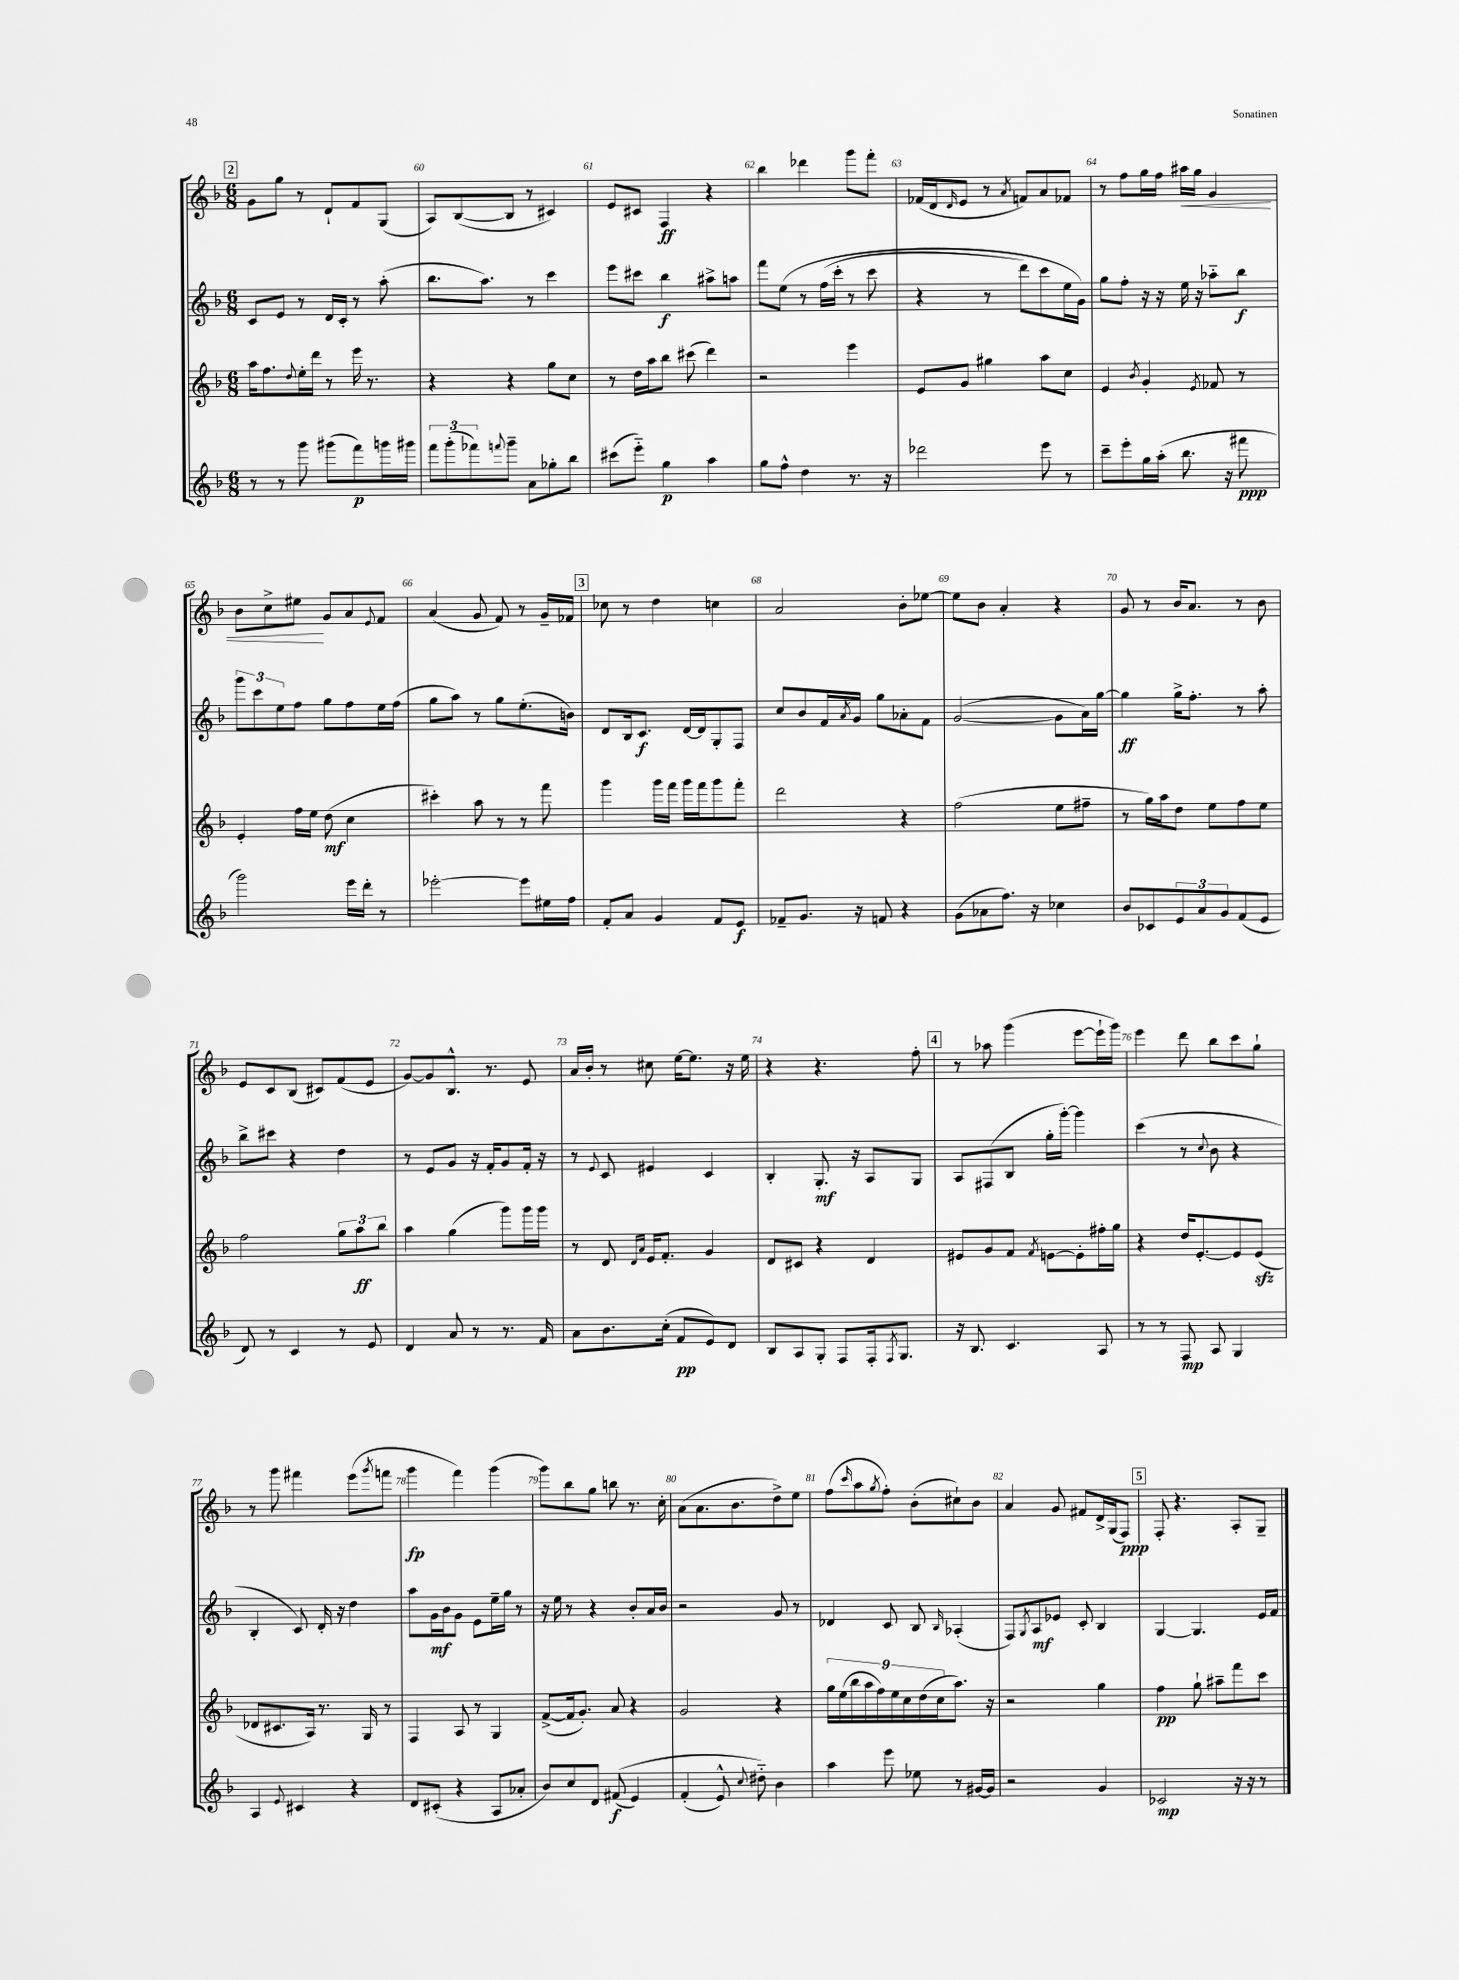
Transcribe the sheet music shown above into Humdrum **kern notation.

**kern	**kern	**kern	**kern
*staff4	*staff3	*staff2	*staff1
*clefG2	*clefG2	*clefG2	*clefG2
*k[b-]	*k[b-]	*k[b-]	*k[b-]
*M6/8	*M6/8	*M6/8	*M6/8
8r	16aa	8c	8g
.	8.ff	.	.
8r	.	8e	8gg
.	8qqdd	.	.
8ggg	16ee'	8r	8r
.	16ddd	.	.
(8ggg#	8r	16d	8d`
.	.	16c'	.
8fff)	16eee	8r	8f
.	8.r	.	.
16ggg	.	(8aa'	(8G
16ggg#	.	.	.
=	=	=	=
12fff	4r	8.bb-	8A)
(12ggg'	.	.	.
.	.	.	([8B-
12fff-)	.	.	.
.	.	8.aa)	.
8qqfff	.	.	.
8ggg~	4r	.	8B-]
8a	.	8r	8r
8gg-'	8gg	4ccc	4c#)
8bb-	8cc	.	.
=	=	=	=
(8ccc#	8r	8eee	8e
8eee'~)	16dd	8ccc#	8c#
.	16aa	.	.
4gg	8bb-	4bb-	4F
.	(8ccc#	.	.
4aa	4ddd)	8aa#^	4r
.	.	8aa	.
=	=	=	=
8gg	2r	8fff	4bb-
8ff^^	.	&(8ee	.
4dd	.	8r	4ddd-
.	.	(16ff	.
.	.	16ccc'	.
8.r	4eee	8r	8ggg
.	.	8ccc	8fff'
16r	.	.	.
=	=	=	=
2ddd-	8e	4r	(16f-
.	.	.	16d
.	.	.	16qqd
.	8g	.	8e
.	4gg#	8r	8r
.	.	.	8qa
.	.	8ddd)	8f)
8eee	8aa	8ccc	8a
8r	8cc	16ee	8f-
.	.	16g&)	.
=	=	=	=
8ccc~	4e	8gg	8r
8eee'	.	8ff'	8ff
.	8qb-	.	.
16gg	4g'	16r	16gg
(16aa'	.	16r	16ff
8.bb-	.	16ee	16aa#
.	.	16r	16gg
.	8qe	.	.
.	8f-	8aa-'~	4g
16r	.	.	.
8fff#	8r	8bb-	.
=	=	=	=
2ggg)	4e'	12ggg	8b-
.	.	12ccc	.
.	.	.	8cc^
.	.	12ee	.
.	16ff	8ff	8ee#
.	16ee	.	.
.	(8dd	8gg	8g
16eee	4cc	8ff	8a
16ddd'	.	.	.
.	.	.	8qqe
8r	.	16ee	8f
.	.	(16ff	.
=	=	=	=
[2eee-'	4ccc#')	8gg	(4a
.	.	8aa)	.
.	8aa	8r	8g
.	8r	8gg	8f)
8eee-]	8r	(8.ee'	8r
16ee#	8fff	.	16g~
16ff	.	16b)	16f-
=	=	=	=
8f'	4ggg	8d	8cc-
8a	.	16B-	8r
.	.	8.c	.
4g	16ggg	.	4dd
.	16fff	.	.
.	16ggg	[16d	.
.	16fff	16d]	.
8f	8ggg	8G'	4cc
8e	8fff'	8F	.
=	=	=	=
8f-~	2ddd	8cc	2a
8.g	.	8b-	.
.	.	16f	.
.	.	8qa	.
16r	.	16g	.
8f	.	8gg	.
4r	4r	8a-'	8b-'
.	.	8f	[8ee-
=	=	=	=
(8g	(2ff	([2g	8ee-]
8a-	.	.	8b-
8.ff)	.	.	4a'
16r	.	.	.
4cc-	8ee	8g]	4r
.	8ff#~	16a)	.
.	.	[16gg	.
=	=	=	=
8b-	8r	4gg]	8g
8c-	16gg)	.	8r
.	16aa	.	.
12e	8dd	16gg^	16b-
.	.	8.ff'	8.a
12a	.	.	.
.	8ee	.	.
12g	.	.	.
(8f	8ff	8r	8r
8e	8ee	8aa'	8b-
=	=	=	=
8d)	2ff	8bb-^	8e
8r	.	8ccc#	8c
4c	.	4r	(8B-
.	.	.	8c#)
8r	12gg	4dd	(8f
.	12aa	.	.
8e	.	.	8e
.	12bb-	.	.
=	=	=	=
4d	4aa	8r	[8g)
.	.	8e	8g]
8a	(4gg	8g	8.B-^^
8r	.	16r	.
.	.	16f'	8.r
8.r	8ggg)	8g	.
.	16ggg	16f'	8e
16f	16ggg	16r	.
=	=	=	=
8a	8r	8r	16a
.	.	.	16b-'
.	.	8qqe	.
8.b-	8d	8c	8r
.	16qqd	.	.
.	16qqa	.	.
.	16e	4e#	8cc#
(16cc'	8.f'	.	.
8f	.	.	[16ee
.	.	.	8.ee]
8e)	4g	4c	.
8d	.	.	16r
.	.	.	16ee
=	=	=	=
8B-	8d	4B-'	4r
8A	8c#	.	.
8G'	4r	8.G'	4.r
8F	.	.	.
.	.	16r	.
16F'	4d	8A	.
8qF	.	.	.
8.G	.	.	.
.	.	8G	8ff'
=	=	=	=
16r	8e#	8A	8r
8.B-	.	.	.
.	8g	(8F#	8aa-
4.c	8f	8B-	(4ggg
.	8qf	.	.
.	[8e	16gg'	.
.	.	[16ggg')	.
.	8e']	4ggg]	[8eee
8A	16ff#'	.	16eee`]
.	16gg	.	16ggg)
=	=	=	=
8r	4r	(4ccc	4eee
8r	.	.	.
8F	16dd	8r	8ddd
.	[8.e'	.	.
.	.	8qqcc	.
8A	.	8b-	8bb-
4G	8e]	4r	8ccc
.	(8e	.	8gg`
=	=	=	=
4A	8d-	4B-'	8r
.	8.c#	.	8ggg
8qqe	.	.	.
4c#	.	8c)	4fff#
.	16A)	.	.
.	8.r	16d'	.
.	.	16r	.
4r	.	4dd	(8eee
.	16G	.	.
.	.	.	8qggg
.	8r	.	8fff
=	=	=	=
8d	4F	8aa	4ggg
(8c#'	.	16g	.
.	.	16b-	.
4r	8A	8g	4fff)
.	8r	8e	.
8A	4G	16ee~	(4ggg
.	.	16gg	.
8a-'	.	8r	.
=	=	=	=
8b-)	([8f^	16r	8ggg)
.	.	16ee	.
8cc	16f]	8r	8bb-
.	8.g')	.	.
8d	.	4r	8gg
&((8f#	8a	.	8bb
4e)	4r	8b-'	8.r
.	.	16a	.
.	.	16b-	16cc'
=	=	=	=
(4f'	2g	2r	(8a
.	.	.	8.a
8e^^)	.	.	.
.	.	.	8.b-
8qqcc	.	.	.
8dd#'~&)	.	.	.
4b-	4r	8g	8dd^)
.	.	8r	8ee
=	=	=	=
4aa	18gg	4d-	(8ff
.	(18ee	.	.
.	18bb-	.	.
.	.	.	16qqccc
.	.	.	8aa
.	18aa	.	.
.	18ff)	.	.
.	.	.	8qgg
8eee	.	8c	8ff')
.	18ee	.	.
.	18cc	.	.
8ee-	.	8B-	(8b-'
.	(18dd	.	.
.	18cc	.	.
.	.	16qqB-	.
8r	8.aa)	(4A-'	8cc#`)
[16g#	.	.	8b-
16g#]	16r	.	.
=	=	=	=
2r	2r	8F)	4a
.	.	8qG	.
.	.	8A	.
.	.	8e-	8g
.	.	8c'	8f#
4g	4gg	4B-	16d^
.	.	.	(16G
.	.	.	8F)
=	=	=	=
2c-	4ff	[4G	8F'
.	.	.	4.r
.	8gg`	4.G]	.
.	8aa#~	.	.
16r	8fff	.	8A'
16r	.	.	.
8r	8ccc	16e	8G~
.	.	16f	.
==	==	==	==
*-	*-	*-	*-
